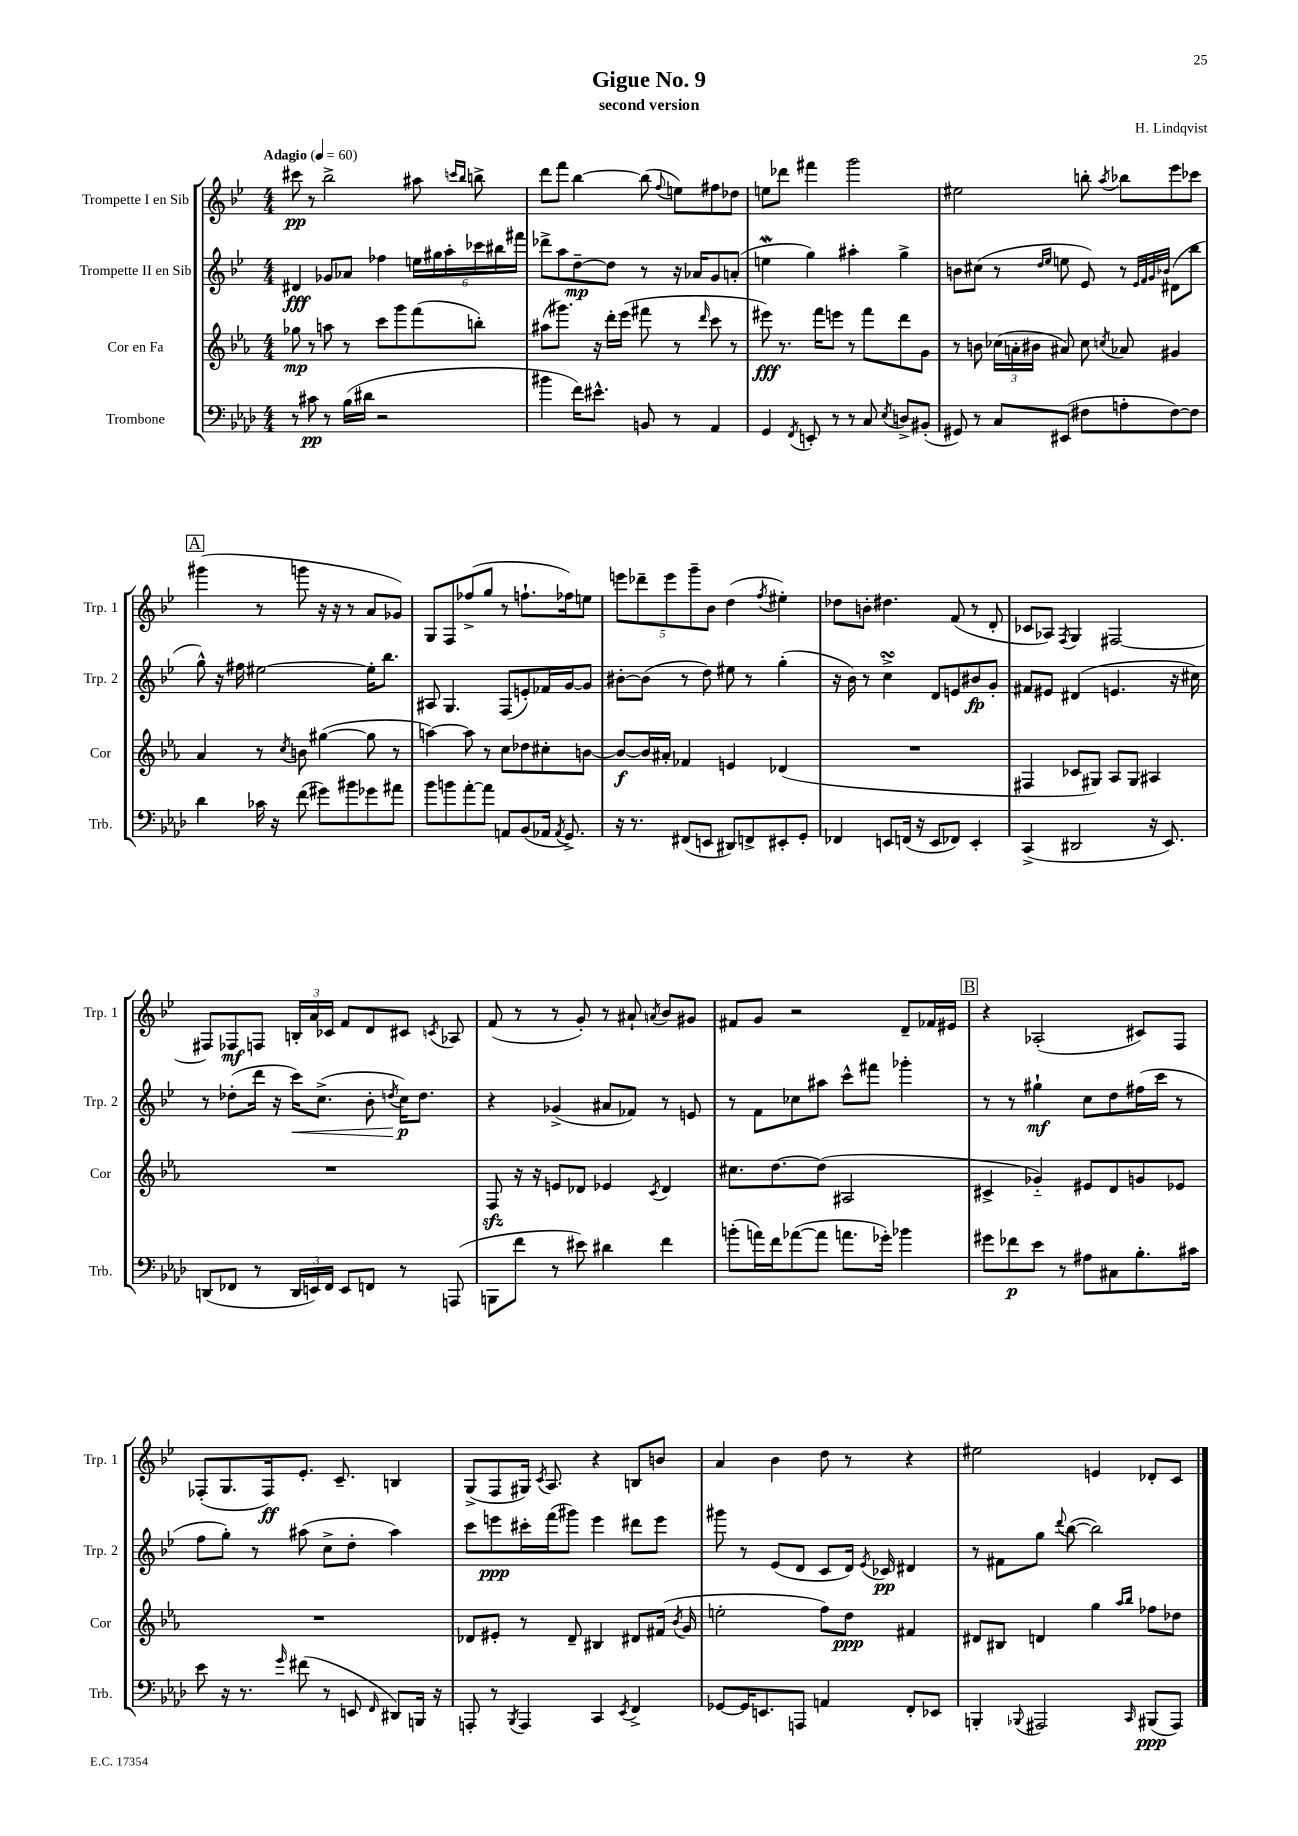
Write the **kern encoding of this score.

**kern	**dynam	**kern	**dynam	**kern	**dynam	**kern	**dynam
*part4	*part4	*part3	*part3	*part2	*part2	*part1	*part1
*staff4	*staff4	*staff3	*staff3	*staff2	*staff2	*staff1	*staff1
*I"Trombone	*	*I"Cor en Fa	*	*I"Trompette II en Sib	*	*I"Trompette I en Sib	*
*I'Trb.	*	*I'Cor	*	*I'Trp. 2	*	*I'Trp. 1	*
*clefF4	*	*clefG2	*	*clefG2	*	*clefG2	*
*k[b-e-a-d-]	*	*k[b-e-a-]	*	*k[b-e-]	*	*k[b-e-]	*
*M4/4	*	*M4/4	*	*M4/4	*	*M4/4	*
*MM60	*	*MM60	*	*MM60	*	*MM60	*
=1	=1	=1	=1	=1	=1	=1	=1
!	!	!	!	!	!	!LO:TX:a:B:t=Adagio	!
8r	.	8gg-X\	mp	4d#X/	fff	8ccc#X\	pp
8c#X\	pp	8r	.	.	.	8r	.
8r	.	8aan\	.	8g-X/L	.	2bb-^\	.
(16B-\LL	.	8r	.	8a-X/J	.	.	.
16d#X\JJ	.	.	.	.	.	.	.
2r	.	8ccc\L	.	4ff-X\	.	.	.
.	.	8ggg\	.	.	.	.	.
.	.	(8fff\	.	24een\LL	.	8aa#X\	.
.	.	.	.	24gg#X\	.	.	.
.	.	.	.	24aa'\	.	.	.
.	.	.	.	.	.	16qqcccn/LL	.
.	.	.	.	.	.	16qqbb-/JJ	.
.	.	8bbn'\J)	.	24ccc-X\	.	8bbn^\	.
.	.	.	.	24bb#X\	.	.	.
.	.	.	.	24fff#X\JJ	.	.	.
=2	=2	=2	=2	=2	=2	=2	=2
4b#X\	.	(8aa#X\L	.	8ddd-X^\L	.	8ddd\L	.
.	.	8.ggg#X\J)	.	8aa\	.	8fff\J	.
16f\KL)	.	.	.	[8dd~\	mp	[4bb-\	.
8.e#X^^\J	.	16r	.	.	.	.	.
.	.	16ddd'\LL	.	8dd\J]	.	.	.
.	.	(16eee-\JJ	.	.	.	.	.
8BBn/	.	8fff#X\	.	8r	.	(8bb-\]	.
.	.	.	.	.	.	8qqff/	.
8r	.	8r	.	16r	.	8een\L)	.
.	.	.	.	16a-X/KL	.	.	.
.	.	16qqddd/	.	.	.	.	.
4AA-/	.	8ccc\	.	8g/	.	8ff#X\	.
.	.	8r	.	(8an'/J	.	8dd-X\J	.
=3	=3	=3	=3	=3	=3	=3	=3
4GG/	.	8eee#X\)	fff	4eenW\	.	8een\L	.
.	.	8.r	.	.	.	8ddd-X\J	.
8qFF/	.	.	.	.	.	.	.
8EEn'/	.	.	.	4gg\)	.	4fff#X\	.
.	.	16fff\KL	.	.	.	.	.
8r	.	8eeen\J	.	.	.	.	.
8r	.	8r	.	4aa#X'\	.	2ggg\	.
8C/	.	8fff\L	.	.	.	.	.
8qE-/	.	.	.	.	.	.	.
8Dn^/L	.	8ddd\	.	4gg^\	.	.	.
(8BB#X'/J	.	8g\J	.	.	.	.	.
=4	=4	=4	=4	=4	=4	=4	=4
8GG#X/)	.	8r	.	8bn\L	.	2ee#X\	.
8r	.	8bn\	.	(8cc#X\J	.	.	.
8C/L	.	(24cc-X\LL	.	8r	.	.	.
.	.	24an'\	.	.	.	.	.
.	.	24b#X\JJ	.	.	.	.	.
.	.	.	.	16qqdd/LL	.	.	.
.	.	.	.	16qqee-/JJ	.	.	.
(8EE#X/J	.	8a#X/)	.	8een\	.	.	.
8F#X\L	.	8cc-\	.	8e-/)	.	8bbn'\	.
.	.	8qccn/	.	.	.	8qaa/	.
8An'\	.	8a-X/	.	8r	.	8bb-X\L	.
.	.	.	.	32qqe-/LLL	.	.	.
.	.	.	.	32qqf/	.	.	.
.	.	.	.	32qqg/	.	.	.
.	.	.	.	32qqb-X/JJJ	.	.	.
[8F#\)	.	4g#X/	.	(8d#X\L	.	8eee-\	.
8F#\J]	.	.	.	8bb-\J	.	8ccc-X\J	.
!!LO:LB:g=z
!!LO:REH:place=s1:t=A
=5	=5	=5	=5	=5	=5	=5	=5
4d-\	.	4a-/	.	8gg^^\)	.	(4ggg#X\	.
.	.	.	.	16r	.	.	.
.	.	.	.	16ff#X\	.	.	.
16c-X\	.	8r	.	[2ee#X\	.	8r	.
16r	.	.	.	.	.	.	.
.	.	8qcc/	.	.	.	.	.
(8f\	.	8bn\	.	.	.	8gggn\	.
8g#X\L)	.	([4gg#X\	.	.	.	16r	.
.	.	.	.	.	.	16r	.
8b#X\	.	.	.	.	.	8r	.
8g-X\	.	8gg#\]	.	16ee#'\KL]	.	8a/L	.
.	.	.	.	8.bb-\J	.	.	.
8a#X\J	.	8r	.	.	.	8g-X/J)	.
=6	=6	=6	=6	=6	=6	=6	=6
8b-\L	.	[4aan\)	.	8A#X/	.	8G/L	.
8bn\	.	.	.	4.G/	.	8F/	.
[8a-'\	.	8aa\]	.	.	.	(8ff-X^/	.
8a-\J]	.	8r	.	.	.	8gg/J	.
8AAn/L	.	8cc\L	.	(8F/L	.	8r	.
(8BB-/	.	8dd-X\	.	8en'/)	.	8.ffn`\L	.
16AA-X/Jk	.	8cc#X'\	.	16f-X/L	.	.	.
8qAA-/	.	.	.	.	.	.	.
8.GG^/)	.	.	.	[16g/J	.	16ff-X\k)	.
.	.	[8bn\J	.	8g/J]	.	8een\J	.
=7	=7	=7	=7	=7	=7	=7	=7
16r	.	8b/L_	f	[8b#X'\L	.	10eeen\L	.
8.r	.	.	.	.	.	.	.
.	.	.	.	.	.	10ddd-X~\	.
.	.	16b/L]	.	(8b#\J]	.	.	.
.	.	16a#X'/JJ	.	.	.	.	.
.	.	.	.	.	.	10eee\	.
(8FF#X/L	.	4f-X/	.	8r	.	.	.
.	.	.	.	.	.	10ggg~\	.
8EEn/J	.	.	.	8dd\)	.	.	.
.	.	.	.	.	.	10b-\J	.
8DD#X/L)	.	4en/	.	8ee#X\	.	(4dd\	.
8FFn^/	.	.	.	8r	.	.	.
.	.	.	.	.	.	8qff/	.
8EE#X'/	.	(4d-X/	.	(4gg'\	.	4ee#X'\)	.
8GG'/J	.	.	.	.	.	.	.
=8	=8	=8	=8	=8	=8	=8	=8
4FF-X/	.	1r	.	16r	.	8dd-X\L	.
.	.	.	.	16b-\)	.	.	.
.	.	.	.	8r	.	8bn'\J	.
8EEn/L	.	.	.	4ccsSSS^\	.	4.dd#X\	.
(16FFn/Jk	.	.	.	.	.	.	.
16r	.	.	.	.	.	.	.
8EE/L	.	.	.	8d/L	.	.	.
8FF-X/J)	.	.	.	8en/	.	(8f/	.
4EE'/	.	.	.	8b#X/	fp	8r	.
.	.	.	.	8g'/J	.	8d'/	.
=9	=9	=9	=9	=9	=9	=9	=9
(4CC^/	.	4F#X/	.	8f#X/L	.	8c-X/L	.
.	.	.	.	8e#X/J	.	8A-X/J)	.
.	.	.	.	.	.	8qF/	.
2DD#X/	.	8c-X/L	.	(4d#X/	.	4G/	.
.	.	8G#X/J)	.	.	.	.	.
.	.	8A-/L	.	4.en/	.	[2F#X/	.
.	.	8G#/J	.	.	.	.	.
16r	.	4A#X/	.	.	.	.	.
8.EE-/)	.	.	.	.	.	.	.
.	.	.	.	16r	.	.	.
.	.	.	.	16cc#X\)	.	.	.
!!LO:LB:g=z
=10	=10	=10	=10	=10	=10	=10	=10
(8DDn/L	.	1r	.	8r	.	8F#X/L]	.
8FF-X/J	.	.	.	(8dd-X'\L	.	8F-X/	mf
8r	.	.	.	16ddd\Jk	.	8Fn/J	.
.	.	.	.	16r	.	.	.
!	!	!	!	!	!LO:HP:b	!	!
24DD/LL	.	.	.	16ccc\KL)	<	24Bn'/LL	.
24EEn/)	.	.	.	.	.	24a/	.
.	.	.	.	(8.cc^\J	.	.	.
24FF-/JJ	.	.	.	.	.	24c-X/JJ	.
8EE/L	.	.	.	.	.	8f/L	.
8FFn/J	.	.	.	8b-'\	.	8d/	.
.	.	.	.	8qddn/	.	.	.
8r	.	.	.	16cc\KL)	p	8c#X/J	.
.	.	.	.	8.dd\J	[	.	.
.	.	.	.	.	.	8qcn/	.
(8AAAn/	.	.	.	.	.	8A-X/	.
=11	=11	=11	=11	=11	=11	=11	=11
8BBBn\L	.	8Fzz/	.	4r	.	(8f/	.
8f\J	.	16r	.	.	.	8r	.
.	.	16r	.	.	.	.	.
8r	.	8en/L	.	(4g-X^/	.	8r	.
8e#X\)	.	8d-X/J	.	.	.	8g'/)	.
4d#X\	.	4e-X/	.	8a#X/L	.	8r	.
.	.	.	.	8f-X/J)	.	8a#X`/	.
.	.	8qc/	.	.	.	8qan/	.
4f\	.	4d-/	.	8r	.	8b-/L	.
.	.	.	.	8en/	.	8g#X/J	.
=12	=12	=12	=12	=12	=12	=12	=12
(8bn'\L	.	8.cc#X\L	.	8r	.	8f#X/L	.
16an\L)	.	.	.	8f\L	.	8g/J	.
16f\J	.	[8.dd\	.	.	.	.	.
([8a-X\	.	.	.	8cc-X\	.	2r	.
8a-\J]	.	(8dd\J]	.	8aa#X\J	.	.	.
8.an\L	.	2A#X/	.	8ccc^^\L	.	.	.
.	.	.	.	8fff#X\J	.	.	.
16g-X'\Jk)	.	.	.	.	.	.	.
4b-X\	.	.	.	4ggg-X'\	.	8d~/L	.
.	.	.	.	.	.	16f-X/L	.
.	.	.	.	.	.	16e#X/JJ	.
!!LO:REH:place=s1:t=B
=13	=13	=13	=13	=13	=13	=13	=13
8g#X\L	.	4c#X^/	.	8r	.	4r	.
8f-X\	p	.	.	8r	.	.	.
8e-\J	.	4g-X/)	.	4gg#X`\	mf	(2A-X'/	.
8r	.	.	.	.	.	.	.
8A#X\L	.	8e#X/L	.	8cc\L	.	.	.
8C#X\	.	8d/	.	8dd\	.	.	.
8.B-'\	.	8gn/	.	(16ff#X\L	.	8c#X/L)	.
.	.	.	.	16ccc\JJ	.	.	.
.	.	8e-X/J	.	8r	.	8F/J	.
16c#X\Jk	.	.	.	.	.	.	.
!!LO:LB:g=z
=14	=14	=14	=14	=14	=14	=14	=14
8e-\	.	1r	.	8ff\L	.	(8F-X'/L	.
16r	.	.	.	8gg'\J)	.	8.G/	.
8.r	.	.	.	.	.	.	.
.	.	.	.	8r	.	.	.
.	.	.	.	.	.	16F-/k)	ff
16qqg/	.	.	.	.	.	.	.
(8f#X\	.	.	.	(8aa#X\	.	8.e-'/J	.
8r	.	.	.	8cc^\L	.	.	.
.	.	.	.	.	.	8.c~/	.
8EEn/	.	.	.	8dd'\J	.	.	.
16qqFF/	.	.	.	.	.	.	.
8DD#X/L)	.	.	.	4aa#\)	.	4Bn/	.
16BBBn/Jk	.	.	.	.	.	.	.
16r	.	.	.	.	.	.	.
=15	=15	=15	=15	=15	=15	=15	=15
8AAAn'/	.	8d-X/L	.	8ccc\L	.	(8G^/L	.
8r	.	8e#X'/J	.	8eeen\	ppp	8F/	.
8qBBB-/	.	.	.	.	.	.	.
4AAA/	.	8r	.	16ccc#X'\L	.	16G#X/Jk)	.
.	.	.	.	.	.	8qc/	.
.	.	.	.	(16fff\J	.	8.A/	.
.	.	8d-~/	.	8ggg#X\J)	.	.	.
4CC/	.	4B#X/	.	4eee\	.	4r	.
8qEE-/	.	.	.	.	.	.	.
4FF^/	.	8d#X/L	.	8ddd#X\L	.	8Bn/L	.
.	.	(16f#X/Jk	.	8eee\J	.	8bn/J	.
.	.	8qb-/	.	.	.	.	.
.	.	16g/	.	.	.	.	.
=16	=16	=16	=16	=16	=16	=16	=16
[8GG-X/L	.	2een'\	.	8ggg#X\	.	4a/	.
16GG-/K]	.	.	.	8r	.	.	.
8.EEn/	.	.	.	.	.	.	.
.	.	.	.	(8e-/L	.	4b-\	.
8AAAn/J	.	.	.	8d/J	.	.	.
4AAn/	.	8ff\L)	.	8c/L	.	8dd\	.
.	.	8dd\J	ppp	16d/Jk)	.	8r	.
.	.	.	.	8qe-/	.	.	.
.	.	.	.	16c-X/	pp	.	.
8FF'/L	.	4f#X/	.	4d#X/	.	4r	.
8EE-X/J	.	.	.	.	.	.	.
=17	=17	=17	=17	=17	=17	=17	=17
4BBBn'/	.	8d#X/L	.	8r	.	2ee#X\	.
.	.	8B#X/J	.	8f#X\L	.	.	.
8qqBBB-X/	.	.	.	.	.	.	.
2AAA#X/	.	4dn/	.	8gg\J	.	.	.
.	.	.	.	8qqddd/	.	.	.
.	.	.	.	([8bb-\	.	.	.
.	.	4gg\	.	2bb-\])	.	4en/	.
.	.	16qqaa-/LL	.	.	.	.	.
16qqCC/	.	16qqbb-/JJ	.	.	.	.	.
(8BBB#X/L	ppp	8ff-X\L	.	.	.	8d-X'/L	.
8AAA#/J)	.	8dd-X\J	.	.	.	8c/J	.
==	==	==	==	==	==	==	==
*-	*-	*-	*-	*-	*-	*-	*-
